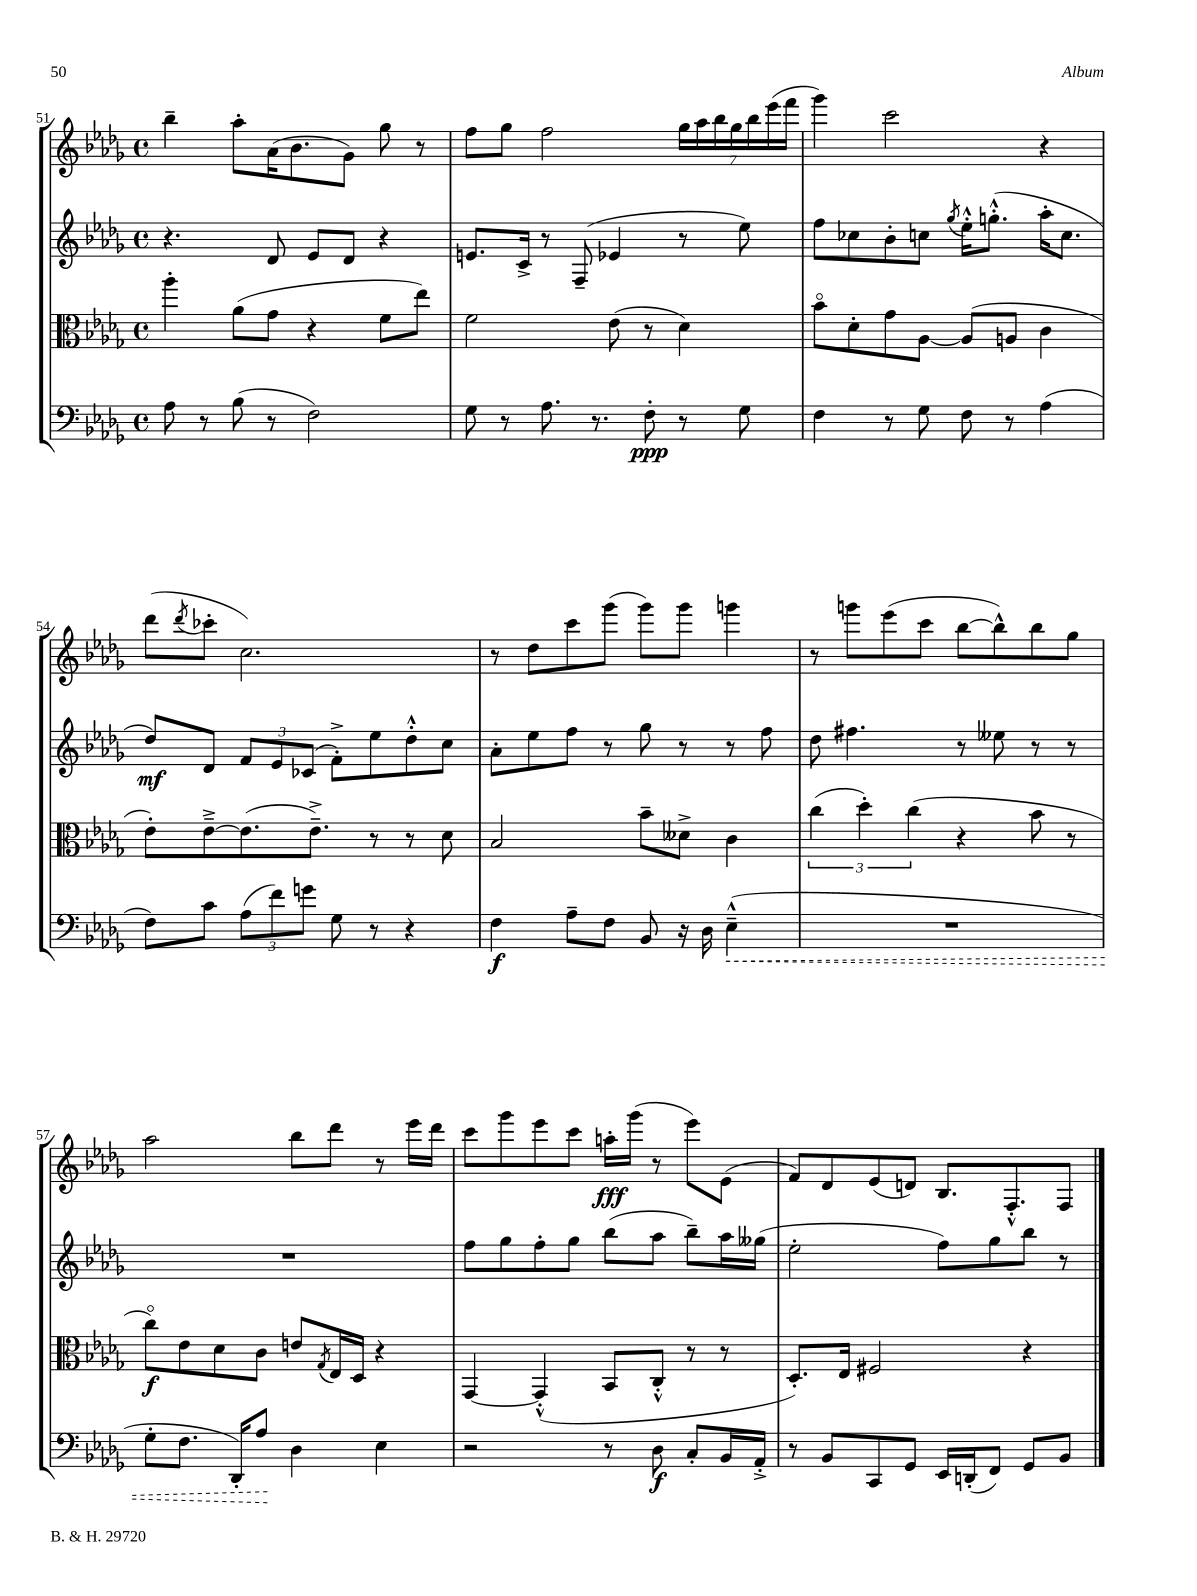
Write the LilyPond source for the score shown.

<<
\new StaffGroup <<
\new Staff = "s0" {
    \clef treble \key des \major \defaultTimeSignature \time 4/4
    bes''4-- aes''8-. aes'16( bes'8. ges'8) ges''8 r8 |
    f''8 ges''8 f''2 \tuplet 7/4 { ges''16 aes''16 bes''16 ges''16 bes''16 ees'''16( f'''16 } |
    ges'''4) c'''2 r4 |
    des'''8( \acciaccatura { des'''8 } ces'''8-. c''2.) |
    r8 des''8 c'''8 ges'''8( ges'''8) ges'''8 g'''4 |
    r8 g'''8 ees'''8( c'''8 bes''8~ bes''8-^) bes''8 ges''8 |
    aes''2 bes''8 des'''8 r8 ees'''16 des'''16 |
    c'''8 ges'''8 ees'''8 c'''8 a''16-.\fff ges'''16( r8 ees'''8) ees'8( |
    f'8) des'8 ees'8( d'8) bes8. f8.-.-^ f8 \bar "|." |
}
\new Staff = "s1" {
    \clef treble \key des \major \defaultTimeSignature \time 4/4
    r4. des'8 ees'8 des'8 r4 |
    e'8. c'16-> r8 f8--( ees'4 r8 ees''8) |
    f''8 ces''8 bes'8-. c''8 \acciaccatura { ges''8 } ees''16-.-^ g''8.-.-^( aes''16-. c''8. |
    des''8\mf) des'8 \tuplet 3/2 { f'8 ees'8 ces'8( } f'8-.->) ees''8 des''8-.-^ c''8 |
    aes'8-. ees''8 f''8 r8 ges''8 r8 r8 f''8 |
    des''8 fis''4. r8 eeses''8 r8 r8 |
    R1 |
    f''8 ges''8 f''8-. ges''8 bes''8( aes''8 bes''8--) aes''16 geses''16( |
    ees''2-. f''8) ges''8 bes''8 r8 \bar "|." |
}
\new Staff = "s2" {
    \clef alto \key des \major \defaultTimeSignature \time 4/4
    aes''4-. aes'8( ges'8 r4 f'8 ees''8) |
    f'2 ees'8( r8 des'4) |
    bes'8\flageolet des'8-. ges'8 aes8~ aes8( a8 c'4 |
    ees'8-.) ees'8~---> ees'8.( ees'8.--->) r8 r8 des'8 |
    bes2 bes'8-- deses'8-> c'4 |
    \tuplet 3/2 { c''4( des''4-.) c''4( } r4 bes'8 r8 |
    c''8\flageolet\f) ees'8 des'8 c'8 e'8 \acciaccatura { ges8 } ees16 des16 r4 |
    ges,4~ ges,4-.-^( bes,8 c8-.-^ r8 r8 |
    des8.-.) ees16 fis2 r4 \bar "|." |
}
\new Staff = "s3" {
    \clef bass \key des \major \defaultTimeSignature \time 4/4
    aes8 r8 bes8( r8 f2) |
    ges8 r8 aes8. r8. f8-.\ppp r8 ges8 |
    f4 r8 ges8 f8 r8 aes4( |
    f8) c'8 \tuplet 3/2 { aes8( f'8) g'8 } ges8 r8 r4 |
    f4\f aes8-- f8 bes,8 r16 des16 \once \override Hairpin.style = #'dashed-line ees4---^\<( |
    R1 |
    ges8-. f8. des,16-.) aes8\! des4 ees4 |
    r2 r8 des8\f c8-. bes,16 aes,16-.-> |
    r8 bes,8 c,8 ges,8 ees,16 d,16-.( f,8) ges,8 bes,8 \bar "|." |
}
>>
>>
\layout { \context { \Score currentBarNumber = #51 } }
